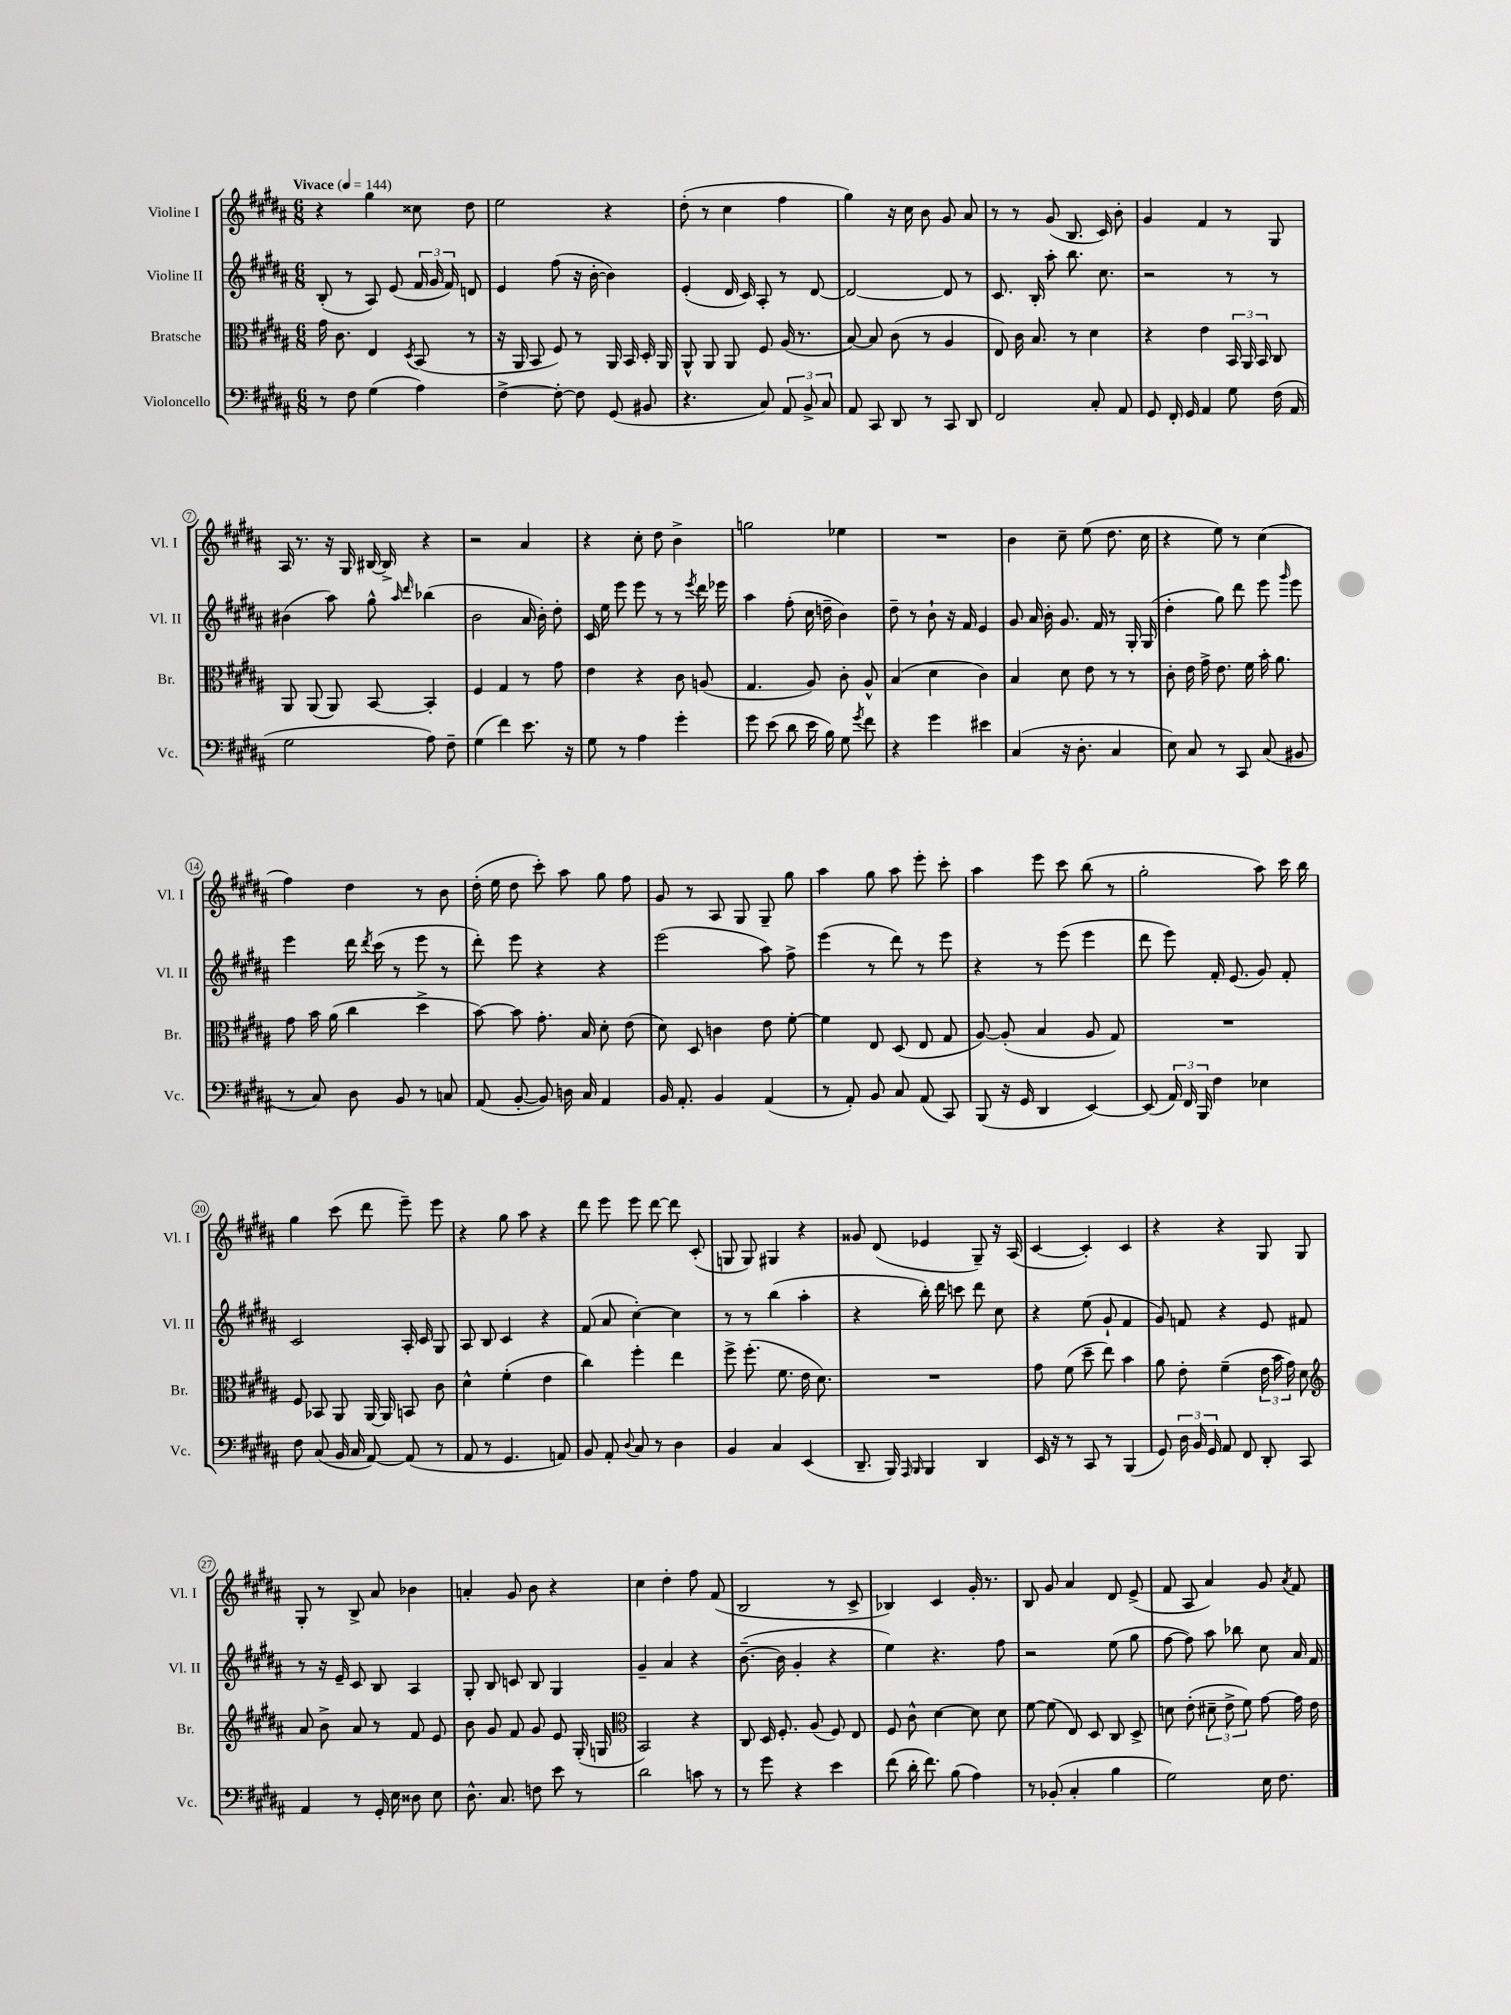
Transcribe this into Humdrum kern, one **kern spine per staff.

**kern	**kern	**kern	**kern
*part4	*part3	*part2	*part1
*staff4	*staff3	*staff2	*staff1
*I"Violoncello	*I"Bratsche	*I"Violine II	*I"Violine I
*I'Vc.	*I'Br.	*I'Vl. II	*I'Vl. I
*clefF4	*clefC3	*clefG2	*clefG2
*k[f#c#g#d#a#]	*k[f#c#g#d#a#]	*k[f#c#g#d#a#]	*k[f#c#g#d#a#]
*M6/8	*M6/8	*M6/8	*M6/8
*MM144	*MM144	*MM144	*MM144
=1	=1	=1	=1
!	!	!	!LO:TX:a:B:t=Vivace
8r	16g#\	(8B'/	4r
.	8.c#\	.	.
8F#\	.	8r	.
(4G#\	4E/	8A#/)	4gg#\
.	.	(8e/	.
.	8qD#/	.	.
4A#\)	(8BB/	24f#/	8cc##X\
.	.	24g#/	.
.	.	24f#/)	.
.	8r	8dn/	8dd#\
=2	=2	=2	=2
[4F#^\	16r	4e/	2ee\
.	16AA#/	.	.
.	8BB/	.	.
8F#'\_	8F#/)	(8ff#\	.
8F#\]	8r	16r	.
.	.	[16b'\	.
(8GG#/	16AA#/	4b\])	4r
.	16BB/	.	.
8BB#X/	16D#'/	.	.
.	16AA#/	.	.
=3	=3	=3	=3
4.r	8AA#^^/	(4e'/	(8dd#'\
.	8AA#/	.	8r
.	8AA#/	16d#/	4cc#\
.	.	16c#/)	.
8C#/)	8F#/	8A#'/	.
12AA#/	(16A#/	8r	4ff#\
.	8.r	.	.
12BB^/	.	.	.
.	.	[8d#/	.
12C#/	.	.	.
=4	=4	=4	=4
8AA#/	[8B/)	2d#/_	4gg#\)
8CC#/	8B/]	.	.
8DD#/	(8c#\	.	16r
.	.	.	16cc#\
8r	8r	.	8b\
8CC#/	4A#/	8d#/]	8g#/
8DD#/	.	8r	8a#/
=5	=5	=5	=5
2FF#/	8E/)	8.c#/	8r
.	16c#\	.	8r
.	8.B/	16B'/	.
.	.	8aa#'\	(8g#/
.	8r	8.bb\	8.B/
8C#'/	4d#\	.	.
.	.	8.cc#\	16c#/)
8AA#/	.	.	8b'\
=6	=6	=6	=6
8GG#/	4r	2r	4g#/
16FF#'/	.	.	.
16GG#/	.	.	.
4AA#/	4e\	.	4f#/
8G#\	24BB/	8r	8r
.	24AA#/	.	.
.	24BB/	.	.
(16F#\	8C#/	8r	8G#/
16AA#/	.	.	.
!!LO:LB:g=z
=7	=7	=7	=7
2G#\	8AA#/	(4b#X\	16A#/
.	.	.	8.r
.	(8AA#/	.	.
.	8AA#/)	8aa#\)	16r
.	.	.	16G#/
.	[8BB/	8gg#^^\	[16B#X/
.	.	.	16B#^/]
.	.	16qqaa#/	.
.	.	16qqddd#/	.
8A#\)	4BB'/]	(4bb-X\	4r
8F#~\	.	.	.
=8	=8	=8	=8
(4G#\	4F#/	2b\	2r
4f#\)	4G#/	.	.
8.e\	8r	16a#/	4a#/
.	.	16b'\)	.
.	8g#\	8dd#'\	.
16r	.	.	.
=9	=9	=9	=9
8G#\	4e\	16c#/	4r
.	.	16ee\	.
8r	.	8eee\	.
4A#\	4r	8eee\	8cc#'\
.	.	8r	8dd#\
4g#'\	8c#\	8r	4b^\
.	.	8qeee/	.
.	(8An/	16ddd#\	.
.	.	16eee-X\	.
=10	=10	=10	=10
8g#\	4.G#/	4aa#\	2ggn\
(8e\	.	.	.
8d#\	.	(8ff#'\	.
16e\	8A#/)	16cc#\	.
16B\)	.	16ddn~\	.
8G#\	8c#'\	4b\)	4ee-X\
8qg#/	.	.	.
8f#\	8A#^^/	.	.
=11	=11	=11	=11
4r	(4B/	8dd#~\	2.r
.	.	8r	.
4g#\	4d#\	8b`\	.
.	.	16r	.
.	.	16f#/	.
4e#X\	4c#\)	4e/	.
=12	=12	=12	=12
(4C#/	4B/	8g#/	4b\
.	.	16a#/	.
.	.	16b'\	.
16r	8d#\	8.g#/	8cc#~\
8.D#'\	.	.	.
.	8e\	.	(8ee\
.	.	16f#/	.
4C#/	8r	8r	8.dd#\
.	8r	16G#'/	.
.	.	(16G#/	16cc#\
=13	=13	=13	=13
8E\)	8c#'\	4dd#'\	4r
8C#/	16e\	.	.
.	16g#^\	.	.
8r	8.e\	8gg#\)	8ee\)
8CC#/	.	8ddd#\	8r
.	16f#\	.	.
(8C#/	16b'\	8eee\	(4cc#\
.	8.a#\	.	.
.	.	16qqggg#/	.
8BB#X/	.	8eee\	.
!!LO:LB:g=z
=14	=14	=14	=14
8r	8g#\	4eee\	4ff#\)
8C#/)	16b\	.	.
.	(16a#\	.	.
8D#\	4cc#\	16ddd#\	4dd#\
.	.	8qddd#/	.
.	.	(16ccc#\	.
8BB/	.	8r	.
8r	4dd#^\	8eee\	8r
8Cn/	.	8r	8b\
=15	=15	=15	=15
(8AA#/	[8b\)	8ddd#'\)	(16dd#'\
.	.	.	16ee\
[8BB'/	8b\]	8eee\	8dd#\
8BB/])	8.g#'\	4r	8ccc#'\)
16Dn\	.	.	8aa#\
16C#/	16B/	.	.
4AA#/	8d#'\	4r	8gg#\
.	(8e\	.	8ff#\
=16	=16	=16	=16
16BB/	8d#\)	(2eee\	8g#/
8.AA#'/	.	.	.
.	8D#/	.	8r
4BB/	4cn\	.	8A#/
.	.	.	8G#/
(4AA#/	8e\	8aa#\)	8G#~/
.	[8f#'\	8ff#^\	8gg#\
=17	=17	=17	=17
8r	4f#\]	(4eee\	4aa#\
8AA#'/)	.	.	.
8BB/	8E/	8r	8gg#\
8C#/	(8D#/	8ddd#\)	8aa#\
(8AA#/	8E/	8r	8eee'\
8CC#/)	8G#/	8eee\	8ccc#'\
=18	=18	=18	=18
(8BBB/	[8A#/)	4r	4aa#\
16r	(8A#'/]	.	.
16GG#/	.	.	.
4DD#/	4B/	8r	8eee\
.	.	(8eee\	8ccc#\
[4EE/)	8A#/	4eee\	(8bb\
.	8G#/)	.	8r
=19	=19	=19	=19
(8EE/]	2.r	8ddd#\	2gg#'\
24AA#/)	.	8eee\)	.
24FF#/	.	.	.
24BBB/	.	.	.
4F#\	.	16f#'/	.
.	.	(8.e/	.
4E-X\	.	8g#/)	8aa#\)
.	.	8f#'/	16ccc#\
.	.	.	16bb\
!!LO:LB:g=z
=20	=20	=20	=20
8F#\	8F#/	2c#/	4gg#\
(8C#/	8BB-X/	.	.
16BB/	8AA#/	.	(8ccc#\
16C#/	.	.	.
[8AA#/)	[16AA#/	.	8ddd#\
.	16AA#/]	.	.
(8AA#/]	8BBn/	16A#'/	8eee~\)
.	.	16c#/	.
8r	8c#\	8G#/	8eee\
=21	=21	=21	=21
8AA#/	4d#^^\	8A#/	4r
8r	.	8B/	.
4.GG#/	(4f#'\	4c#/	8gg#\
.	.	.	8aa#\
.	4e\	4r	4r
8AAn/)	.	.	.
=22	=22	=22	=22
8BB/	4cc#\)	(8f#/	8ddd#\
8AA#'/	.	8a#/	8eee\
8qqD#/	.	.	.
8C#/	4ff#'\	[4cc#'\)	8eee\
8r	.	.	[8ddd#\
4D#\	4ee\	4cc#\]	8ddd#\]
.	.	.	(8c#'/
=23	=23	=23	=23
4BB/	8ff#^\	8r	8Gn/
.	(8.ff#'\	8r	8G/)
4C#/	.	(4bb\	4G#X/
.	8.f#\	.	.
(4EE/	16e\	4aa#'\	4r
.	8.d#\)	.	.
=24	=24	=24	=24
8.DD#~/	2.r	4r	8g##X/
.	.	.	(8d#/
16BBB/)	.	.	.
16qqAAA#/	.	.	.
16qqBBB/	.	.	.
4BBB/	.	16bb'\)	4e-X/
.	.	16ddd#\	.
.	.	8cccn\	.
4DD#/	.	8ddd#\	8G#~/)
.	.	8cc#\	16r
.	.	.	(16A#/
=25	=25	=25	=25
16EE/	8g#\	4r	[4c#/
16r	.	.	.
8r	(8f#\	.	.
8CC#/	8dd#~\	(8ee\	4c#'/])
8r	8ee\)	8g#`/	.
(4BBB/	4b\	4f#/	4c#/
=26	=26	=26	=26
8GG#/)	8a#\	8g#/)	4r
24D#\	8e'\	8fn/	.
24BB/	.	.	.
24GG#/	.	.	.
8AA#/	(4f#~\	4r	4r
8FF#/	.	.	.
8DD#'/	24e\	8e/	8G#/
.	24b\	.	.
.	24g#\)	.	.
8CC#/	8d#\	8f#X/	8G#/
!!LO:LB:g=z
=27	=27	=27	=27
*	*clefG2	*	*
4AA#/	8a#/	8r	8G#'/
.	8b^\	16r	8r
.	.	16e~/	.
8r	8a#/	8c#/	8B^/
16GG#'/	8r	8B/	8a#/
16E\	.	.	.
8D##X\	8f#/	4A#/	4b-X\
8E\	8e/	.	.
=28	=28	=28	=28
8.D#^^\	8b\	8G#'/	4an'/
.	8g#/	8B/	.
8.C#/	.	.	.
.	8f#/	8cn/	8g#/
8Fn\	8g#/	8B/	8b\
8e\	8e/	4G#/	4r
8r	(16G#'/	.	.
.	16Gn/	.	.
=29	=29	=29	=29
*	*clefC3	*	*
2d#\	2BB/)	4g#~/	4cc#\
.	.	4a#/	4dd#'\
8cn\	4r	4r	8ff#\
8r	.	.	(8f#/
=30	=30	=30	=30
8r	8C#/	([8.b~\	2B/
8g#\	16D#/	.	.
.	8.F#'/	16b\]	.
4r	.	4g#'/	.
.	(8A#/	.	.
4e\	8F#/)	4r	8r
.	8E/	.	8c#^/
=31	=31	=31	=31
(8f#\	8F#/	4ee\)	4B-X/)
16d#'\	8c#^^\	.	.
8.f#\)	.	.	.
.	[4d#\	4.r	4c#/
(8B\	.	.	.
4A#\)	8d#\]	.	16g#'/
.	.	.	8.r
.	8d#\	8ff#\	.
=32	=32	=32	=32
8r	[8f#\	2r	8B/
(8BB-X'/	(8f#\]	.	8g#/
4C#'/	8E/)	.	4a#/
.	8D#/	.	.
4B\	8C#/	(8ee\	8d#/
.	8D#^/	8gg#\	(8e^/
=33	=33	=33	=33
2G#\)	8dn\	[8ff#\	8f#/
.	(8e'\	8ff#\])	8A#/
.	12d#X~\	8aa#\	4a#/)
.	12e^\	.	.
.	.	8bb-X\	.
.	12f#\)	.	.
16E\	[8g#\	8cc#\	8g#/
8.F#\	.	.	.
.	.	.	8qa#/
.	16g#\]	16a#/	8f#/
.	16e\	16f#/	.
==	==	==	==
*-	*-	*-	*-
